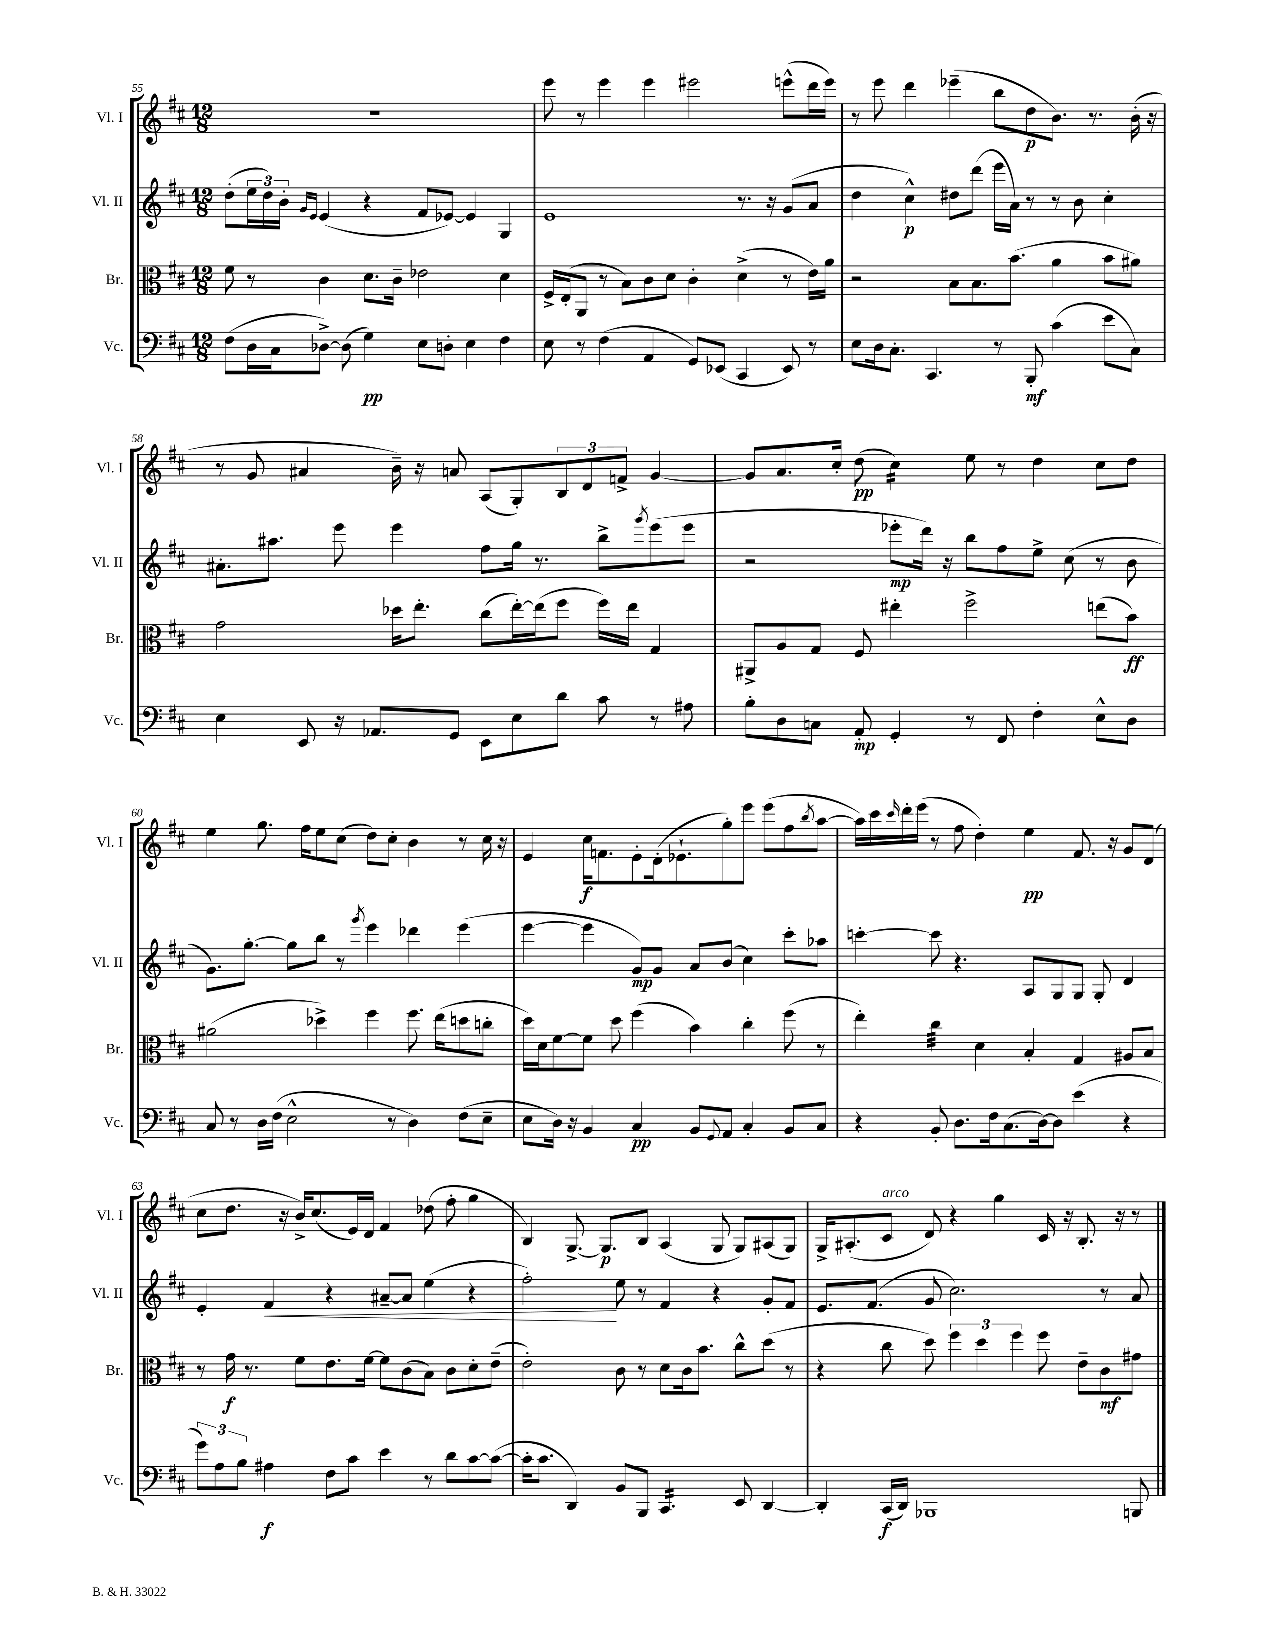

**kern	**kern	**kern	**kern
*staff4	*staff3	*staff2	*staff1
*clefF4	*clefC3	*clefG2	*clefG2
*k[f#c#]	*k[f#c#]	*k[f#c#]	*k[f#c#]
*M12/8	*M12/8	*M12/8	*M12/8
(8F#\L	8f#\	(8dd'\L	1.r
16D\L	8r	24ee\L	.
.	.	24dd\)	.
16C#\J	.	.	.
.	.	24b'\JJ	.
.	.	16qqg/LL	.
.	.	16qqe/JJ	.
[8D-^\J)	4c#\	(4e/	.
(8D-\]	.	.	.
4G\)	8.d\L	4r	.
.	16c#~\Jk	.	.
8E\L	2e-\	8f#/L	.
8D'\J	.	[8e-/J)	.
4E\	.	4e-/]	.
4F#\	4d\	4G/	.
=	=	=	=
8E\	16F#^/LL	1e	8eee\
.	(16E'/J	.	.
8r	8AA/J	.	8r
(4F#\	8r	.	4eee\
.	8B\L)	.	.
4AA/	8c#\	.	4eee\
.	8d\J	.	.
8GG/L)	4c#'\	.	2eee#\
(8EE-/J	.	.	.
4CC#/	(4d^\	8.r	.
.	.	16r	.
8EE-/)	8r	(8g/L	(8eee^^\L
8r	16e\LL)	8a/J	16ddd\L
.	16a\JJ	.	16eee\JJ)
=	=	=	=
8E\L	2r	4dd\	8r
16D\k	.	.	8eee\
8.C#'\J	.	.	.
.	.	4cc#^^\)	4ddd\
4.CC#/	.	.	.
.	8B\L	8dd#\L	(4eee-~\
.	8.B\	(8ddd\J	.
8r	.	16eee\LL	8bb\L
.	(8.b\J	16a\JJ)	.
8BBB'/	.	8r	8dd\
(4c#\	4a\	8r	8.b\J)
.	.	8b\	.
.	.	.	8.r
8e\L	8b\L	4cc#'\	.
8C#\J)	8a#\J)	.	(16b'\
.	.	.	16r
=	=	=	=
4E\	2g\	8.a#'\L	8r
.	.	.	8g/
.	.	8.aa#\J	.
8EE/	.	.	4a#/
16r	.	8eee\	.
8.AA-/L	.	.	.
.	16dd-\LK	4eee\	16b~\)
.	8.ee'\J	.	16r
8GG/J	.	.	8a/
8EE\L	(8cc#\L	8ff#\L	(8A/L
8E\	[16ee'\L)	16gg\Jk	8G'/)
.	(16ee\]J	8.r	.
8d\J	8ff#\J	.	12B/
.	.	.	12d/
8c#\	16ff#\LL)	8bb^\L	.
.	.	.	12f^/J
.	16ee\JJ	.	.
.	.	8qggg/	.
8r	4G/	(8eee\	[4g/
8A#\	.	8eee\J	.
=	=	=	=
8B'\L	8AA#^/L	2r	8g/]L
8D\	8A/	.	8.a/
8C\J	8G/J	.	.
.	.	.	16cc#'/Jk
8AA'/	8F#/	.	(8dd\
4GG'/	4ee#'\	8eee-'\L	4cc#\)
.	.	16ddd\Jk)	.
.	.	16r	.
8r	2ff#^\	8bb\L	8ee\
8FF#/	.	8ff#\	8r
4F#'\	.	8ee^\J	4dd\
.	.	(8cc#\	.
8E^^\L	(8ee\L	8r	8cc#\L
8D\J	8b\J)	8b\	8dd\J
=	=	=	=
8C#/	(2a#\	8.g\L)	4ee\
8r	.	.	.
.	.	[8.gg'\J	.
16D\LL	.	.	8.gg\
(16F#\JJ	.	.	.
2E^^\	.	8gg\]L	.
.	.	.	16ff#\LK
.	4dd-^\)	8bb\J	8ee\
.	.	8r	(8cc#\J
.	.	8qggg/	.
.	4ff#\	4eee\	8dd\L)
8r	.	.	8cc#'\J
4D\)	8.ff#\	4ddd-\	4b\
.	(16ee\LK	.	.
(8F#\L	8dd\	(4eee\	8r
8E~\J	8cc'\J	.	16cc#\
.	.	.	16r
=	=	=	=
8E\L	16dd\LL)	[4eee\	4e/
.	16d\J	.	.
16D\Jk)	[8f#\	.	.
16r	.	.	.
4BB/	8f#\]J	4eee\]	16cc#\LK
.	.	.	8.f\
.	8dd\	.	.
4C#/	(4ff#\	8g/L)	8e'\
.	.	8g/J	(16d'\k
.	.	.	8.e-`\
8BB/L	4b\)	8a/L	.
8qqGG/	.	.	.
8AA/J	.	(8b/J	8gg'\)
4C#'/	4cc#'\	4cc#\)	8eee\J
.	.	.	(8eee\L
8BB/L	(8ff#\	8ccc#'\L	8ff#\
.	.	.	8qbb/
8C#/J	8r	8aa-\J	[8aa\J
=	=	=	=
4r	4ee'\)	[4ccc'\	16aa\]LL)
.	.	.	16ccc#\
.	.	.	16qqccc#/
.	.	.	16ddd'\
.	.	.	(16eee\JJ
8BB'/	4cc#\	8ccc\]	8r
8.D\L	.	4.r	8ff#\
.	4d\	.	4dd'\)
16F#\k	.	.	.
(8.C#\	.	.	.
.	4B'/	8A/L	4ee\
[16D\k)	.	.	.
8D\]J	.	8G/	.
(4e\	4G/	8G/J	8.f#/
.	.	8G'/	.
.	.	.	16r
4r	8A#/L	4d/	8g/L
.	8B/J	.	(8d/J
=	=	=	=
12g\L)	8r	4e'/	8cc#\L
12A\	.	.	.
.	16g\	.	8.dd\J
12B\J	.	.	.
.	8.r	.	.
4A#\	.	4f#/	.
.	.	.	16r
.	8f#\L	.	16b^/LK)
.	.	.	(8.cc#/
8F#\L	8.e\	4r	.
8c#\J	.	.	16e/L)
.	[16f#\Jk	.	16d/JJ
4e\	8f#\]L	[8a#~/L	4f#/
.	(8c#\	8a#/]J	.
8r	8B\J)	(4ee\	(8dd-\
8d\L	8c#\L	.	8ff#'\
[8c#\	8d'\	4r	4gg\
(8c#\_J	(8e~\J	.	.
=	=	=	=
16c#'\]LK	2e'\)	2ff#'\)	4B/)
8.c#\J	.	.	.
4DD/)	.	.	[8.G^/
.	.	.	8.G/]L
8BB/L	8c#\	8ee\	.
8BBB/J	8r	8r	8B/J
4.CC#/	8d\L	4f#/	(4A/
.	16c#\k	.	.
.	8.b\J	.	.
.	.	4r	8G/
8EE/	8cc#^^\L	.	8G/L)
[4DD/	(8dd\J	8g'/L	(8A#/
.	8r	8f#/J	8G/J)
=	=	=	=
4DD'/]	4r	8.e/L	16G^/LK
.	.	.	(8.A#'/
.	.	(8.f#/J	.
(16CC#/LL	8cc#\	.	8c#/J
16DD/JJ)	.	.	.
1BBB-	8dd\)	8g/	8d/)
.	6ff#\	2.cc#\)	4r
.	6dd\	.	.
.	.	.	4gg\
.	6ff#\	.	.
.	8ff#\	.	16c#/
.	.	.	16r
.	8e~\L	.	8.B'/
.	8c#\	8r	.
.	.	.	16r
8BBB/	8g#\J	8a/	8r
==	==	==	==
*-	*-	*-	*-
